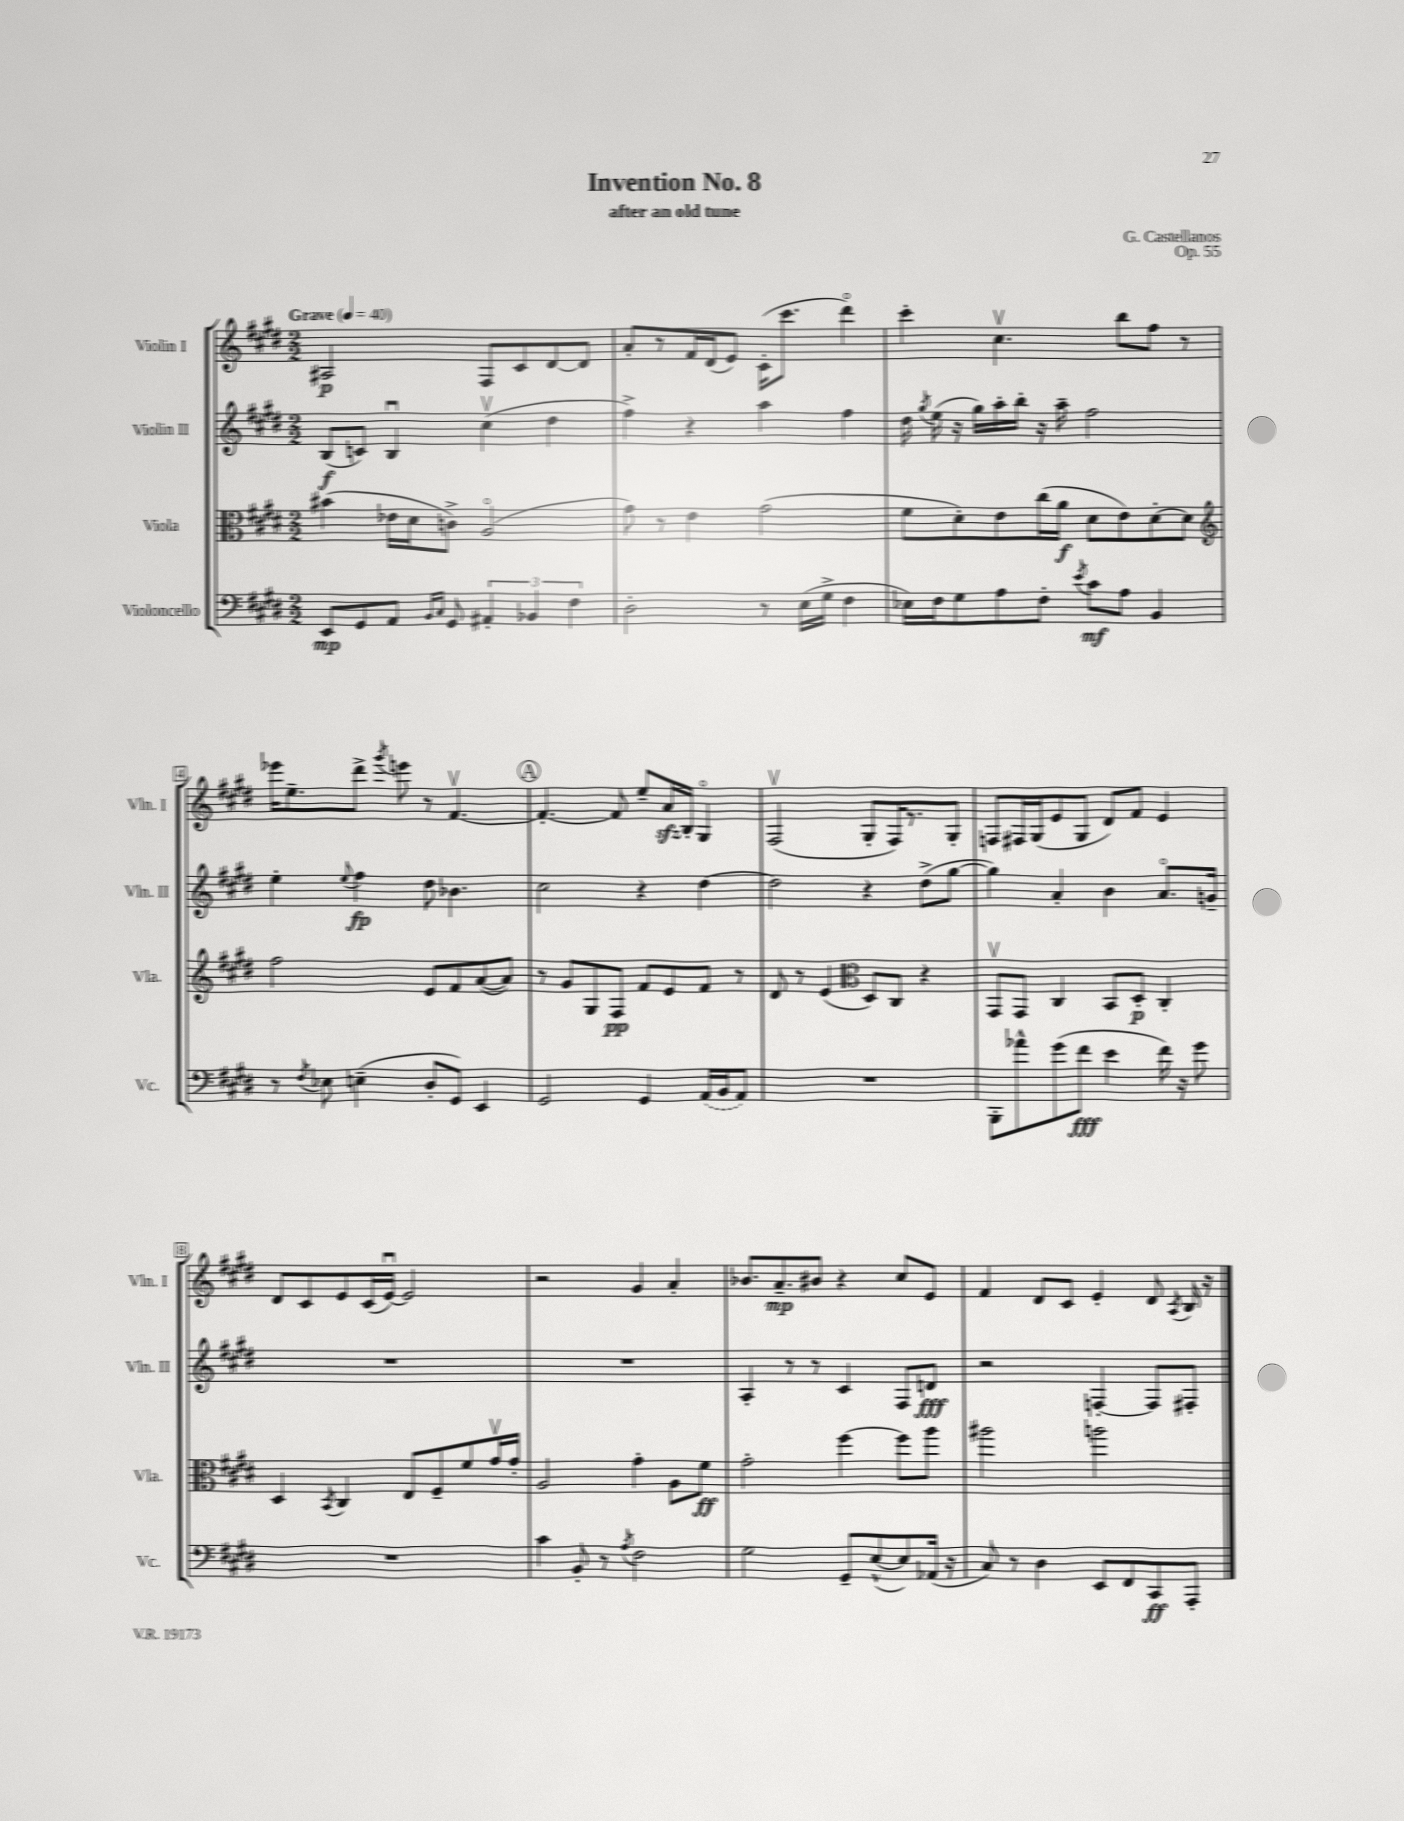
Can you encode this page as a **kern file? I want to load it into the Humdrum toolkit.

**kern	**kern	**kern	**kern
*staff4	*staff3	*staff2	*staff1
*clefF4	*clefC3	*clefG2	*clefG2
*k[f#c#g#d#]	*k[f#c#g#d#]	*k[f#c#g#d#]	*k[f#c#g#d#]
*M2/2	*M2/2	*M2/2	*M2/2
*MM40	*MM40	*MM40	*MM40
8EE	(4b#	(8B	2A#
8GG#	.	8c)	.
8AA	16e-	4Bu	.
.	16d#	.	.
16qqBB	.	.	.
16qqC#	.	.	.
8GG#	8c^)	.	.
6AA#'	(2Ao	(4cc#v	8F#
.	.	.	8c#
6BB-	.	.	.
.	.	4dd#	[8d#
6F#	.	.	.
.	.	.	8d#]
=	=	=	=
2D#'	8g#)	4ff#^)	8a'
.	8r	.	8r
.	4e	4r	16f#
.	.	.	(16d#
.	.	.	8e)
8r	(2g#	4aa	(16c#'
.	.	.	8.ccc#
(16E	.	.	.
16G#^	.	.	.
4F#	.	4ff#	4ddd#o)
=	=	=	=
16E-)	8f#	16dd#	4ccc#'
.	.	8qgg#	.
16F#	.	(16ee	.
8G#	8d#')	16r	.
.	.	16gg#)	.
8A	8e	16aa'	4.cc#v
.	.	16bb'	.
8F#'	(16cc#	16r	.
.	16a	16aa~	.
8qe	.	.	.
8c#	8d#	2ff#	.
8A	8e)	.	8bb
4BB	[8d#'	.	8ff#
.	8d#]	.	8r
=	=	=	=
*	*clefG2	*	*
8r	2ff#	4ee'	16eee-
.	.	.	8.ee~
8qF#	.	.	.
8E-	.	.	.
.	.	8qqee	.
(4E~	.	4ff#	8ddd#^
.	.	.	8qggg#
.	.	.	8eee
8D#'	8e	8dd#	8r
8GG#)	8f#	4.b-	[4.f#v
4EE	([8a	.	.
.	8a])	.	.
=	=	=	=
2GG#	8r	2cc#	4.f#'_
.	8g#	.	.
.	8G#	.	.
.	8F#	.	8f#]
4GG#	8f#	4r	8ee~
.	8e	.	16a
.	.	.	16B'
(16AA	8f#	[4dd#	4G#o
16BB	.	.	.
8AA)	8r	.	.
=	=	=	=
1r	8d#	2dd#]	(2F#v
.	8r	.	.
.	(4e	.	.
*	*clefC3	*	*
.	8D#)	4r	8G#'
.	8C#	.	16F#)
.	.	.	8.r
.	4r	(8dd#^	.
.	.	[8gg#	8G#'
=	=	=	=
8BBB'	8GG#v	4gg#])	8F
8a-^^	8GG#	.	16F#
.	.	.	(16G#
(8g#	4C#	4a'	8e
8f#	.	.	8G#
4e	8BB	4b	8d#)
.	8D#'	.	8f#
16f#)	4C#'	8.ao	4e
16r	.	.	.
8g#	.	.	.
.	.	16g~	.
=	=	=	=
1r	4D#	1r	8d#
.	.	.	8c#
.	8qBB	.	.
.	4C#	.	8e
.	.	.	(16c#
.	.	.	[16eu)
.	8E	.	2e]
.	8F#~	.	.
.	8f#	.	.
.	16g#v	.	.
.	16g#'	.	.
=	=	=	=
4c#	2A	1r	2r
8BB'	.	.	.
8r	.	.	.
8qA	.	.	.
2F#	4g#'	.	4g#
.	8A	.	4a'
.	8f#	.	.
=	=	=	=
2G#	2g#'	4A'	8.b-
.	.	.	8.a~
.	.	8r	.
.	.	8r	8b#
8GG#~	[4ff#	4c#	4r
([8E^^	.	.	.
8E])	8ff#]	8F#	8cc#
(16AA-	8aa	8d	8e
16r	.	.	.
=	=	=	=
8C#)	2aa#	2r	4f#
8r	.	.	.
4D#	.	.	8d#
.	.	.	8c#
8EE	2aa	[4F'	4e'
8FF#	.	.	.
8CC#	.	8F]	8d#
.	.	.	8qA
8AAA'	.	8F#'	16B
.	.	.	16r
==	==	==	==
*-	*-	*-	*-
